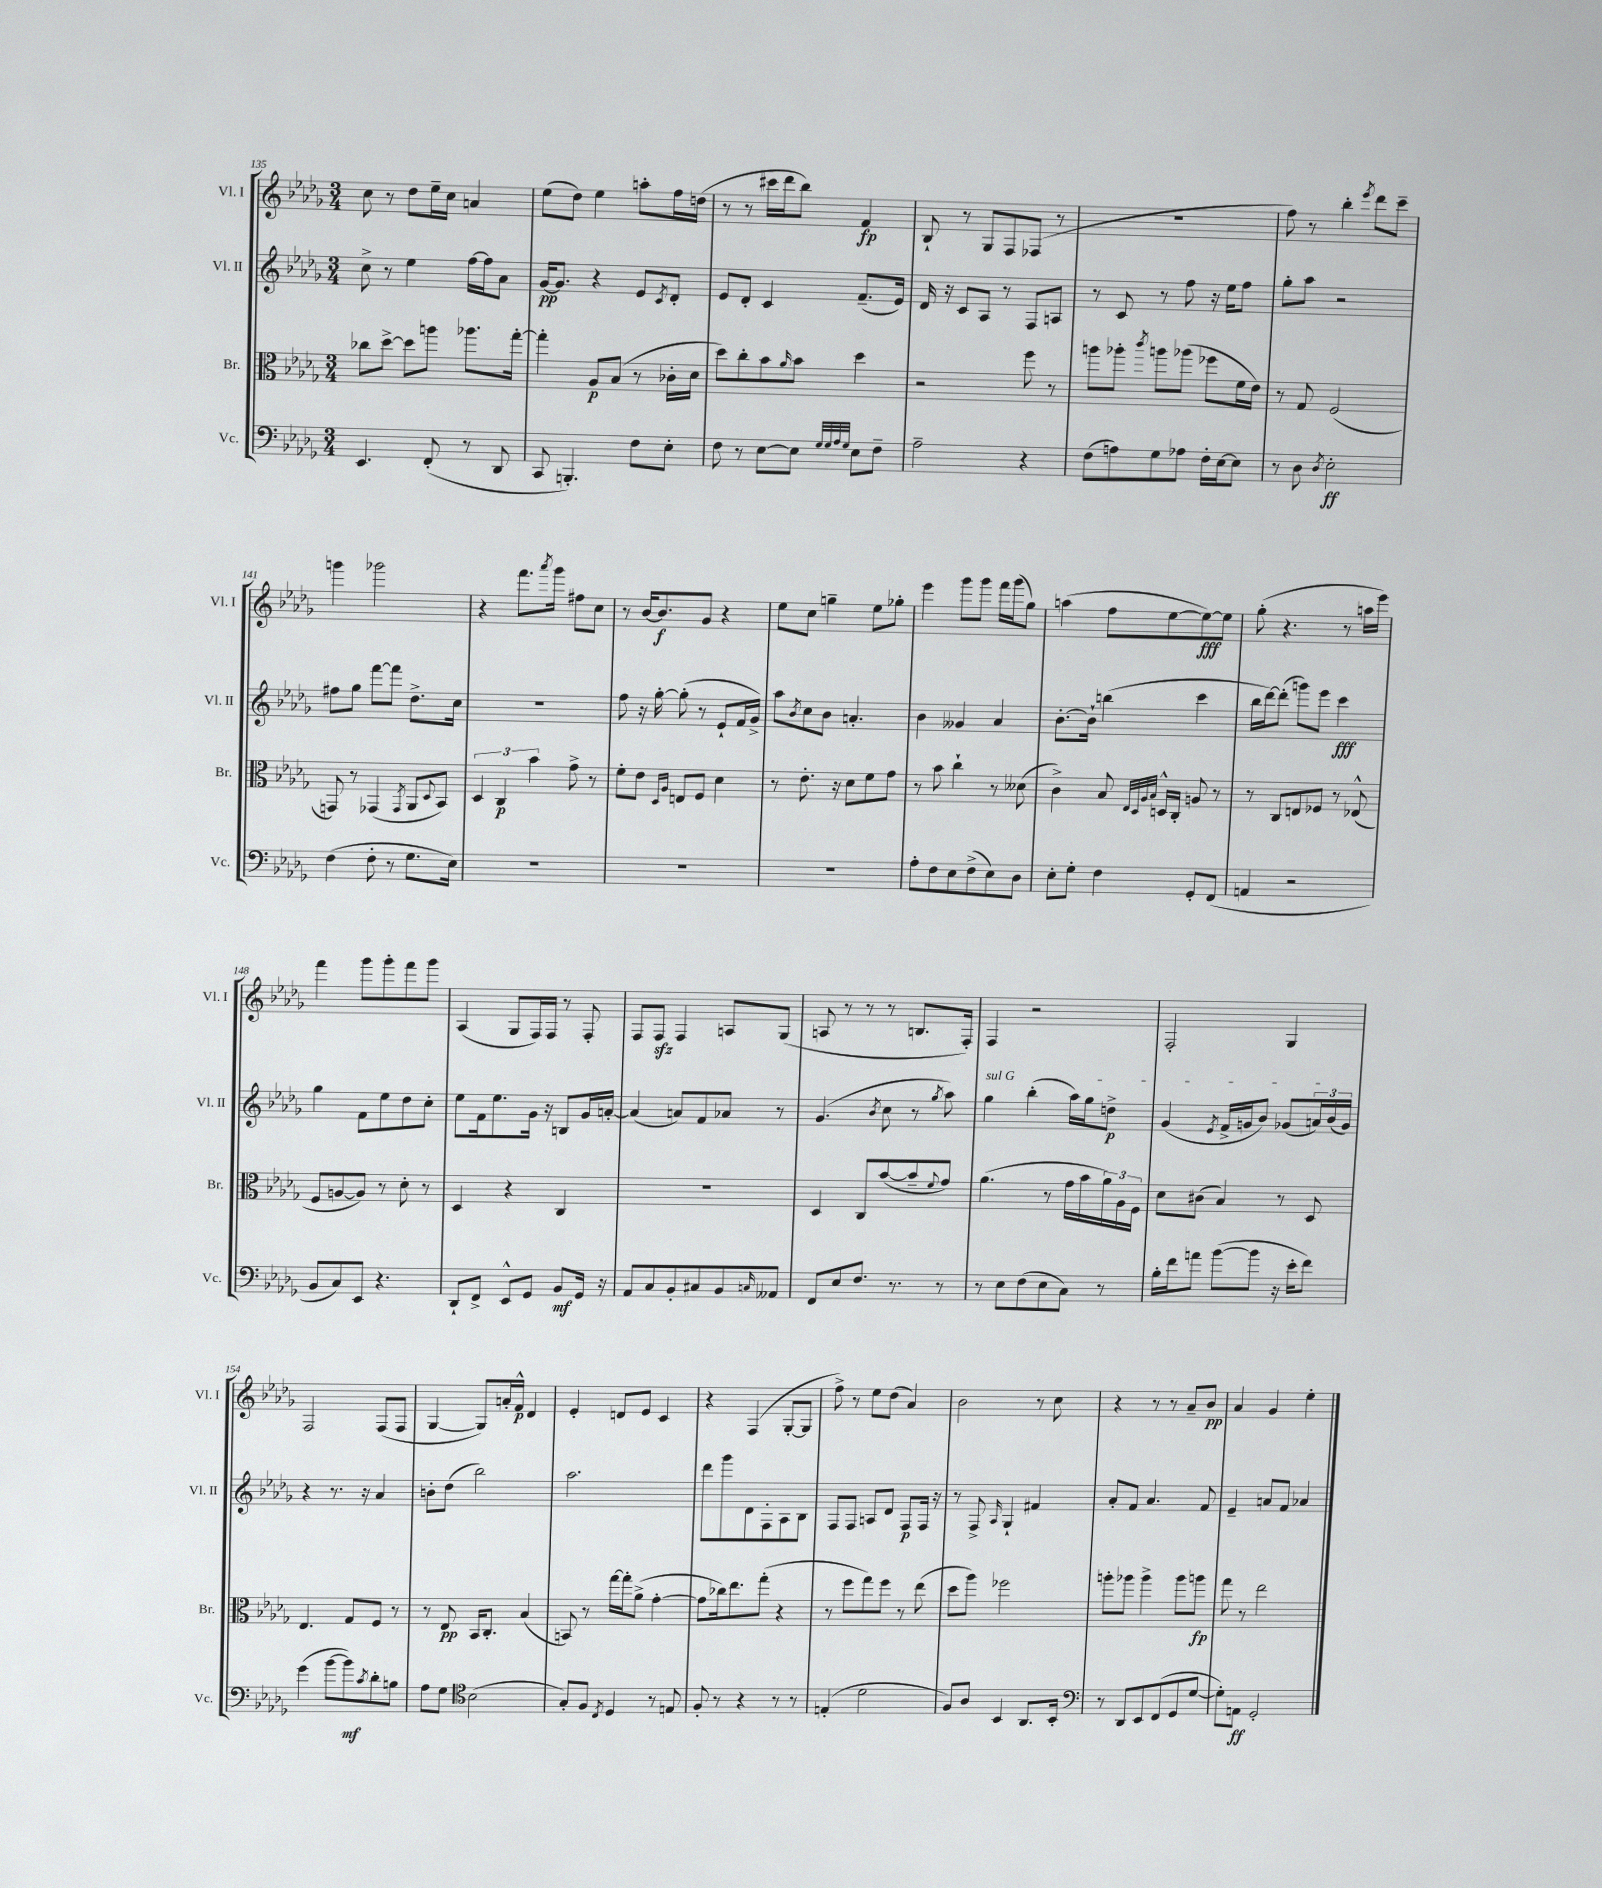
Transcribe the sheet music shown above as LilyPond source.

<<
\new StaffGroup <<
\new Staff = "s0" \with { instrumentName = "Vl. I" shortInstrumentName = "Vl. I" } {
    \clef treble \key des \major \numericTimeSignature \time 3/4
    c''8 r8 des''8 ees''16-- c''16 a'4 |
    ees''8( des''8) ees''4 a''8-. f''16 d''16( |
    r8 r8 cis'''16 des'''16 bes''8) f'4\fp |
    bes8-! r8 ges8 f8 fes8( r8 |
    R2. |
    f''8) r8 bes''4-. \acciaccatura { ees'''8 } des'''8 c'''8-- |
    g'''4 ges'''2 |
    r4 f'''8. \acciaccatura { aes'''8 } ges'''16 fis''8 c''8 |
    r8 bes'16~ bes'8.\f ges'8 r4 |
    ees''8 c''8 g''4-- ees''8 ges''8-. |
    ees'''4 ges'''8 ges'''8 f'''16 ges'''16( ges''8) |
    a''4( f''8 ees''8~ ees''8~\fff) ees''8 |
    ges''8-.( r4. r8 a''16 ees'''16) |
    f'''4 ges'''8 ges'''8-. f'''8 ges'''8 |
    aes4( ges8 f16) f16 r8 f8-. |
    f8 f8\sfz f4 a8 ges8( |
    a8 r8 r8 r8 b8. f16-.) |
    f4 r2 |
    f2-. ges4 |
    f2 f8( f8 |
    ges4~ ges8) a'16-. f'16-^\p des'4 |
    ees'4-. d'8 ees'8 c'4 |
    r4 f4( ges8~-. ges8 |
    f''8->) r8 ees''8 des''8( aes'4) |
    bes'2 r8 c''8 |
    r4 r8 r8 aes'8-- bes'8\pp |
    aes'4 ges'4 ees''4-. \bar "|." |
}
\new Staff = "s1" \with { instrumentName = "Vl. II" shortInstrumentName = "Vl. II" } {
    \clef treble \key des \major \numericTimeSignature \time 3/4
    c''8-> r8 ees''4 f''16~ f''16 aes'8 |
    ges'16~\pp ges'8. r4 ees'8 \acciaccatura { c'8 } des'8-. |
    ees'8 des'8-. c'4 f'8.--( ees'16) |
    des'16 r16 c'8 aes8 r8 f8 a8 |
    r8 c'8 r8 f''8 r16 ees''16 f''8 |
    ges''8-. aes''8 r2 |
    fis''8 ges''8 f'''8~ f'''8 des''8.-> c''16 |
    R2. |
    f''8 r16 ges''16~-. ges''8-.( r8 ees'8-! f'16 ges'16->) |
    aes''8 \acciaccatura { bes'8 } c''8 bes'8 a'4.-. |
    bes'4 geses'4 aes'4 |
    bes'8.~-. bes'16-! b''4( c'''4 |
    bes''16 des'''16~) des'''8-.( g'''8) ees'''8 c'''4\fff |
    ges''4 f'8 ees''8 des''8 c''8-. |
    ees''8 f'16 ees''8. ges'16 r16 b8 ges'16 a'16~-. |
    a'4( a'8) f'8 aes'8 r8 |
    ges'4.( \acciaccatura { bes'8 } c''8 r8 \acciaccatura { ges''8 } aes''8) |
    \once \override TextSpanner.bound-details.left.text = \markup { \italic "sul G" } ges''4\startTextSpan bes''4-.( aes''16) ges''16 d''8->\p |
    ges'4( \acciaccatura { ees'8 } f'16-> g'16 bes'8) ges'8( \tuplet 3/2 { a'16) bes'16( ges'16\stopTextSpan) } |
    r4 r8. r16 aes'4 |
    b'8-. des''8( bes''2) |
    aes''2. |
    des'''8 ges'''8 des'8 f8-. aes8 bes8 |
    f8 f8 a8 des'8 f8\p f16 r16 |
    r8 f8-> \grace { aes16 } ges4-! fis'4 |
    aes'8-. f'8 aes'4. f'8 |
    ees'4-- a'8 f'8 aes'4 \bar "|." |
}
\new Staff = "s2" \with { instrumentName = "Br." shortInstrumentName = "Br." } {
    \clef alto \key des \major \numericTimeSignature \time 3/4
    ces''8 des''8~-> des''8 a''8 aes''8. ges''16~-. |
    ges''4-. aes8\p bes8( r8 ces'16-. des'16 |
    des''8) c''8-. bes'8 \grace { aes'16 } bes'8 des''4 |
    r2 f''8 r8 |
    a''8 aes''8-. \acciaccatura { c'''8 } a''8 aes''8( fes''8 f'16 ees'16) |
    r8 ges8 f2( |
    g,8) r8 ges,4( \acciaccatura { ges,8 } aes,8 \appoggiatura { des8 } bes,8) |
    \tuplet 3/2 { des4 c4\p bes'4 } ges'8-> r8 |
    f'8-. ees'8 \grace { des16 aes16 } e8 f8 des'4 |
    r8 ees'8.-. r16 des'8 f'8 ges'8 |
    r8 bes'8 c''4-! r8 deses'8( |
    c'4->) bes8 \grace { ees32 des32 aes32 bes32 } d16-^ c16-. a8 r8 |
    r8 c8 e8 fes8 r8 ees8-^( |
    f8 a8~ a8) r8 des'8-. r8 |
    des4 r4 c4 |
    R2. |
    des4 c8 bes'8~( bes'8-- \appoggiatura { f'8 } ges'8) |
    aes'4.( r8 ges'16 bes'16 \tuplet 3/2 { aes'16) aes16 f16 } |
    des'8 cis'8( bes4) r8 des8 |
    ees4. ges8 f8 r8 |
    r8 ees8\pp bes,16 c8.-. bes4( |
    b,8) r8 ges''16~ ges''16-. aes'8->( ges'4~-. |
    ges'8 ces''16) ees''8. ges''8-.( r4 |
    r8 f''8 ges''8) f''8 r8 ees''8( |
    des''8 aes''8) fes''2 |
    a''8-. aes''8 aes''4-> aes''8 a''8\fp |
    ges''8 r8 ees''2 \bar "|." |
}
\new Staff = "s3" \with { instrumentName = "Vc." shortInstrumentName = "Vc." } {
    \clef bass \key des \major \numericTimeSignature \time 3/4
    ees,4. f,8-.( r8 des,8 |
    c,8 b,,4.-.) f8 ees8-. |
    f8 r8 ees8~ ees8 \grace { ges32 ges32 aes32 ges32 } ees8 f8-- |
    aes2-- r4 |
    f8( a8) ges8 aes8 f16-. ees16~ ees8 |
    r8 des8 \acciaccatura { des8 } ees2-.\ff |
    f4( f8-. r8 ges8. ees16) |
    R2. |
    R2. |
    R2. |
    aes8-. f8 ees8 f8->( ees8) des8 |
    ees8-. ges8-. f4 ges,8-. f,8( |
    a,4 r2 |
    bes,8 c8) ees,8 r4. |
    des,8-! f,8-> ees,8-^ ges,8 bes,8\mf ges,16 r16 |
    aes,8 c8 bes,8-. cis8 bes,8 \grace { c16 } aeses,8 |
    f,8 ees8 f8. r8. r8 |
    r8 ees8 f8( ees8 c8) r8 |
    bes16-. f'16 a'8 bes'8~( bes'8 r16 ees'16-. f'8) |
    ges'4( bes'8~ bes'8\mf) \acciaccatura { c'8 } des'8-. b8 |
    aes8 ges8 \clef tenor bes2( |
    ges8-.) f8 \acciaccatura { c8 } des4 r8 e8 |
    f8-. r8 r4 r8 r8 |
    e4-.( des'2 |
    f8) aes8 bes,4 aes,8. bes,16-. |
    \clef bass r8 des,8 ees,8 f,8( ges,8 ges8~ |
    ges8-.) a,8\ff ges,2-. \bar "|." |
}
>>
>>
\layout { \context { \Score currentBarNumber = #135 } }
